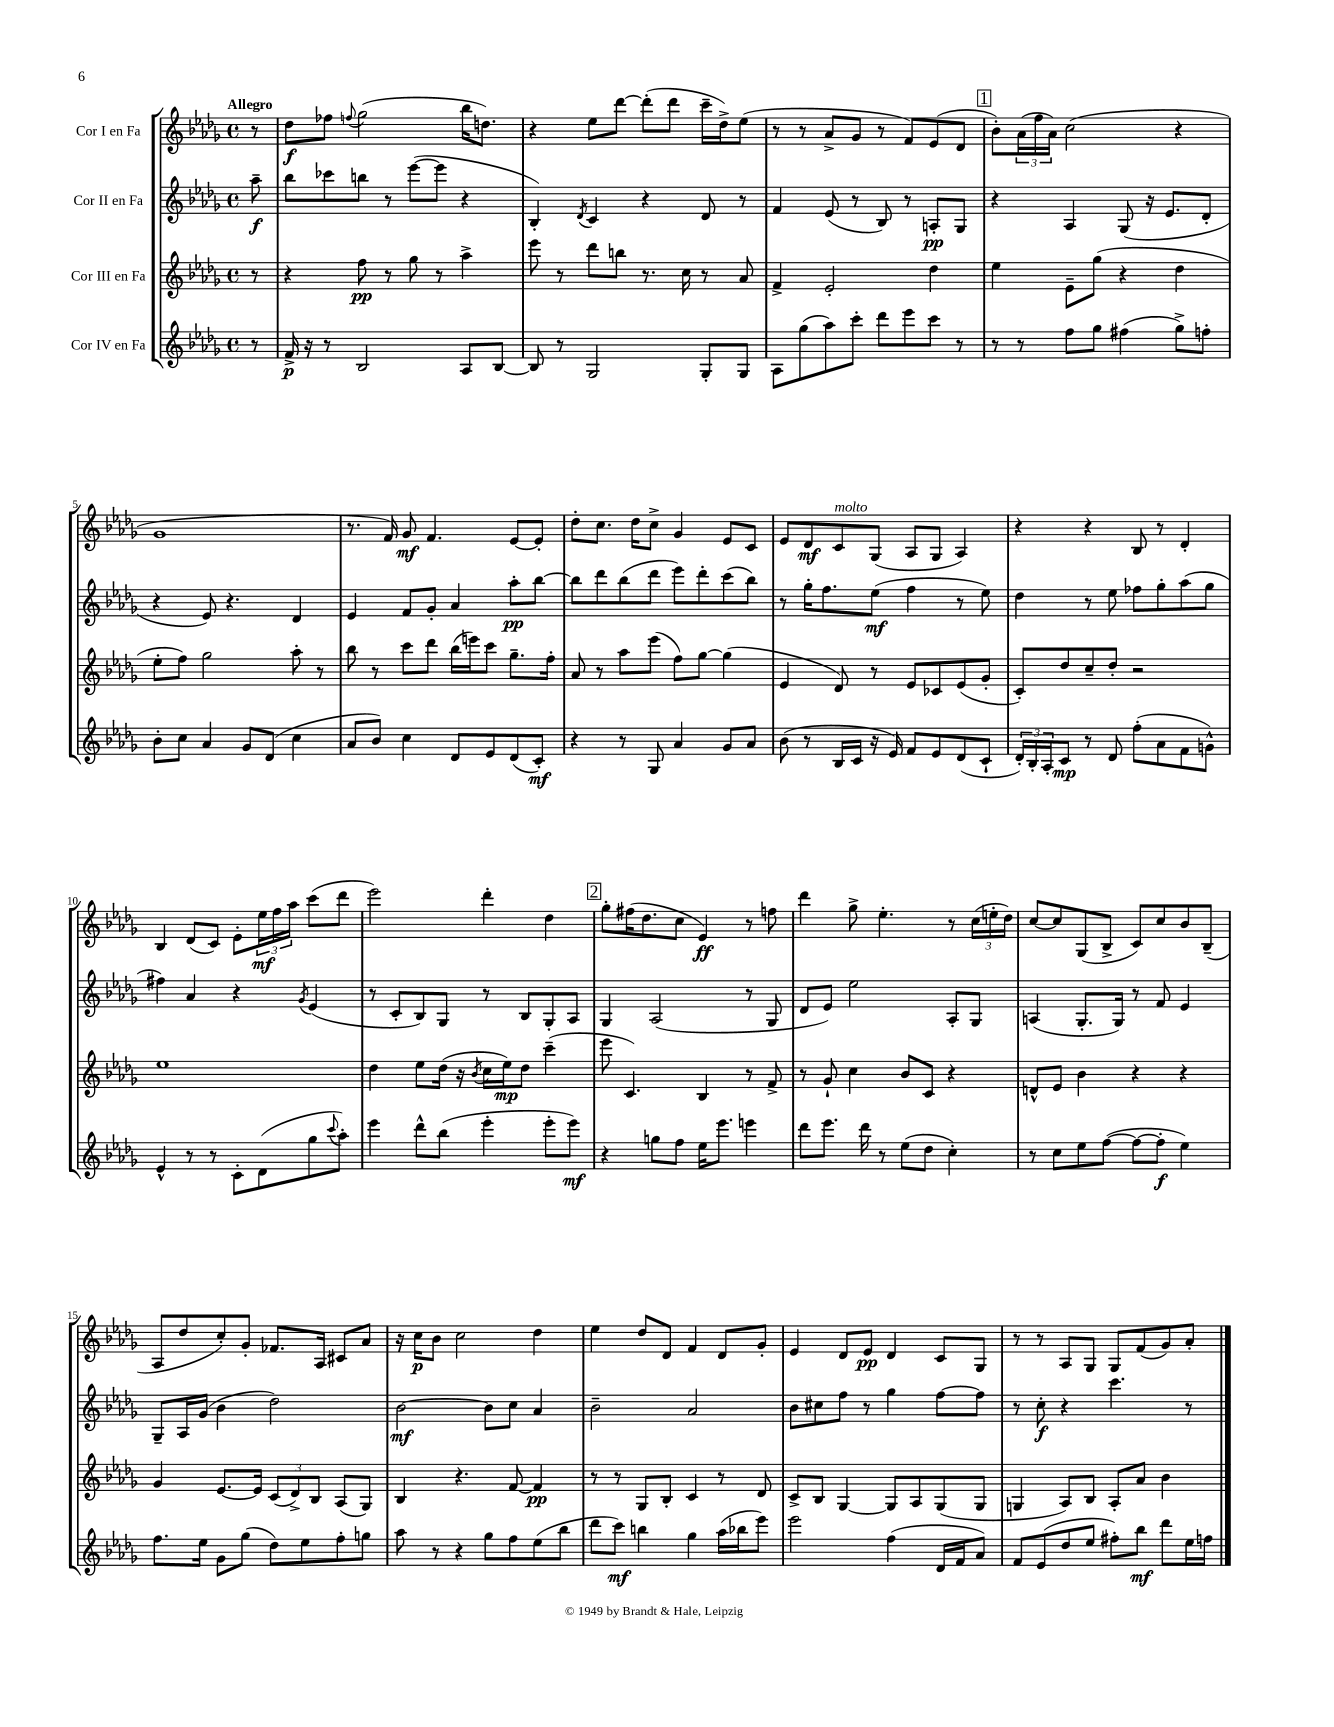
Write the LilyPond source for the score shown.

<<
\new StaffGroup <<
\new Staff = "s0" \with { instrumentName = "Cor I en Fa" } {
    \clef treble \key des \major \defaultTimeSignature \time 4/4 \partial 8 \tempo "Allegro"
    r8 |
    des''8\f fes''8 \appoggiatura { f''8 } ges''2( bes''16 d''8.) |
    r4 ees''8 des'''8~ des'''8-.( des'''8 c'''16-- des''16->) ees''8( |
    r8 r8 aes'8-> ges'8 r8 f'8) ees'8( des'8 |
    \mark \markup { \box "1" } bes'8-.) \tuplet 3/2 { aes'16( f''16 aes'16) } c''2( r4 |
    ges'1 |
    r8. f'16) ges'8\mf f'4. ees'8~ ees'8-. |
    des''8-. c''8. des''16 c''8-> ges'4 ees'8 c'8 |
    ees'8 des'8\mf c'8^\markup { \italic "molto" } ges8( aes8 ges8 aes4) |
    r4 r4 bes8 r8 des'4-. |
    bes4 des'8( c'8) ees'8-. \tuplet 3/2 { ees''16\mf f''16 aes''16 } c'''8( des'''8 |
    ees'''2) des'''4-. des''4 |
    \mark \markup { \box "2" } ges''8-. fis''16( des''8. c''8 ees'4\ff) r8 f''8 |
    des'''4 ges''8-> ees''4.-. r8 \tuplet 3/2 { c''16( e''16-. des''16) } |
    c''8~ c''8 ges8( bes8-> c'8) c''8 bes'8 bes8--( |
    aes8 des''8 c''8-.) ges'8-. fes'8. aes16 cis'8 aes'8 |
    r16 c''16\p bes'8 c''2 des''4 |
    ees''4 des''8 des'8 f'4 des'8 ges'8-. |
    ees'4 des'8 ees'8\pp des'4 c'8 ges8 |
    r8 r8 aes8 ges8 ges8 f'8( ges'8) aes'8-. \bar "|." |
}
\new Staff = "s1" \with { instrumentName = "Cor II en Fa" } {
    \clef treble \key des \major \defaultTimeSignature \time 4/4 \partial 8
    aes''8--\f |
    bes''8 ces'''8 b''8 r8 ees'''8~( ees'''8 r4 |
    bes4-.) \acciaccatura { des'8 } c'4 r4 des'8 r8 |
    f'4 ees'8( r8 bes8) r8 a8-.\pp ges8 |
    \mark \markup { \box "1" } r4 aes4 ges8( r16 ees'8. des'8-. |
    r4 ees'8) r4. des'4 |
    ees'4 f'8 ges'8-. aes'4 aes''8-.\pp bes''8~ |
    bes''8 des'''8 bes''8( des'''8 ees'''8) des'''8-. c'''8( bes''8) |
    r8 ges''16-. f''8. ees''8\mf( f''4 r8 ees''8) |
    des''4 r8 ees''8 fes''8 ges''8-. aes''8( ges''8 |
    fis''4) aes'4 r4 \acciaccatura { ges'8 } ees'4( |
    r8 c'8-. bes8) ges8 r8 bes8 ges8-. aes8 |
    \mark \markup { \box "2" } ges4 aes2( r8 ges8 |
    des'8 ees'8) ees''2 aes8-. ges8 |
    a4( ges8.-. ges16) r8 f'8 ees'4 |
    ges8-- aes16 ges'16( bes'4 des''2) |
    bes'2~\mf bes'8 c''8 aes'4 |
    bes'2-- aes'2 |
    bes'8 cis''8 f''8 r8 ges''4 f''8~ f''8 |
    r8 c''8-.\f r4 c'''4. r8 \bar "|." |
}
\new Staff = "s2" \with { instrumentName = "Cor III en Fa" } {
    \clef treble \key des \major \defaultTimeSignature \time 4/4 \partial 8
    r8 |
    r4 f''8\pp r8 ges''8 r8 aes''4-> |
    ees'''8 r8 des'''8 b''8 r8. c''16 r8 aes'8 |
    f'4-> ees'2-. des''4 |
    \mark \markup { \box "1" } ees''4 ees'8-- ges''8( r4 des''4 |
    ees''8-. f''8) ges''2 aes''8-. r8 |
    bes''8 r8 c'''8 des'''8 bes''16( e'''16) c'''8 ges''8.-- f''16-. |
    aes'8 r8 aes''8 ees'''8( f''8) ges''8~ ges''4( |
    ees'4 des'8) r8 ees'8 ces'8 ees'8( ges'8-. |
    c'8-.) des''8 c''8-- des''8-. r2 |
    ees''1 |
    des''4 ees''8 des''16( r16 \acciaccatura { bes'8 } c''16 ees''16\mp) des''8 c'''4--( |
    \mark \markup { \box "2" } ees'''8 c'4.) bes4 r8 f'8-> |
    r8 ges'8-! c''4 bes'8 c'8 r4 |
    d'8-^ ees'8 bes'4 r4 r4 |
    ges'4 ees'8.~ ees'16 \tuplet 3/2 { c'8( des'8->) bes8 } aes8( ges8) |
    bes4 r4. f'8~ f'4\pp |
    r8 r8 ges8 bes8-. c'4 r8 des'8 |
    c'8-> bes8 ges4~ ges8 aes8 ges8( ges8 |
    g4 aes8) bes8 aes8-. aes'8 bes'4 \bar "|." |
}
\new Staff = "s3" \with { instrumentName = "Cor IV en Fa" } {
    \clef treble \key des \major \defaultTimeSignature \time 4/4 \partial 8
    r8 |
    f'16->\p r16 r8 bes2 aes8 bes8~ |
    bes8 r8 ges2 ges8-. ges8 |
    aes8 ges''8( aes''8) c'''8-. des'''8 ees'''8 c'''8 r8 |
    \mark \markup { \box "1" } r8 r8 f''8 ges''8 fis''4( ges''8->) f''8-. |
    bes'8-. c''8 aes'4 ges'8 des'8( c''4 |
    aes'8 bes'8) c''4 des'8 ees'8 des'8( c'8-.\mf) |
    r4 r8 ges8 aes'4 ges'8 aes'8 |
    bes'8( r8 bes16 c'16 r16 ees'16) f'8 ees'8 des'8( c'8-! |
    \tuplet 3/2 { des'16-.) bes16-. aes16-. } c'8\mp r8 des'8 f''8-.( aes'8 f'8 g'8-^) |
    ees'4-^ r8 r8 c'8-. des'8( ges''8 \appoggiatura { c'''8 } aes''8-.) |
    ees'''4 des'''8-^ bes''8( ees'''4-. ees'''8-. ees'''8\mf) |
    \mark \markup { \box "2" } r4 g''8 f''8 ees''16 ees'''8. e'''4 |
    des'''8 ees'''8. des'''16 r8 ees''8( des''8 c''4-.) |
    r8 c''8 ees''8 f''8~( f''8~ f''8-.\f ees''4) |
    f''8. ees''16 ges'8 ges''8( des''8) ees''8 f''8-. g''8 |
    aes''8 r8 r4 ges''8 f''8 ees''8( bes''8 |
    des'''8 c'''8\mf) b''4 ges''4 aes''16( bes''16 ees'''8) |
    ees'''2 f''4( des'16 f'16 aes'8) |
    f'8 ees'8( des''8 ees''8 fis''8-.) bes''8\mf des'''8 ees''16 f''16 \bar "|." |
}
>>
>>
